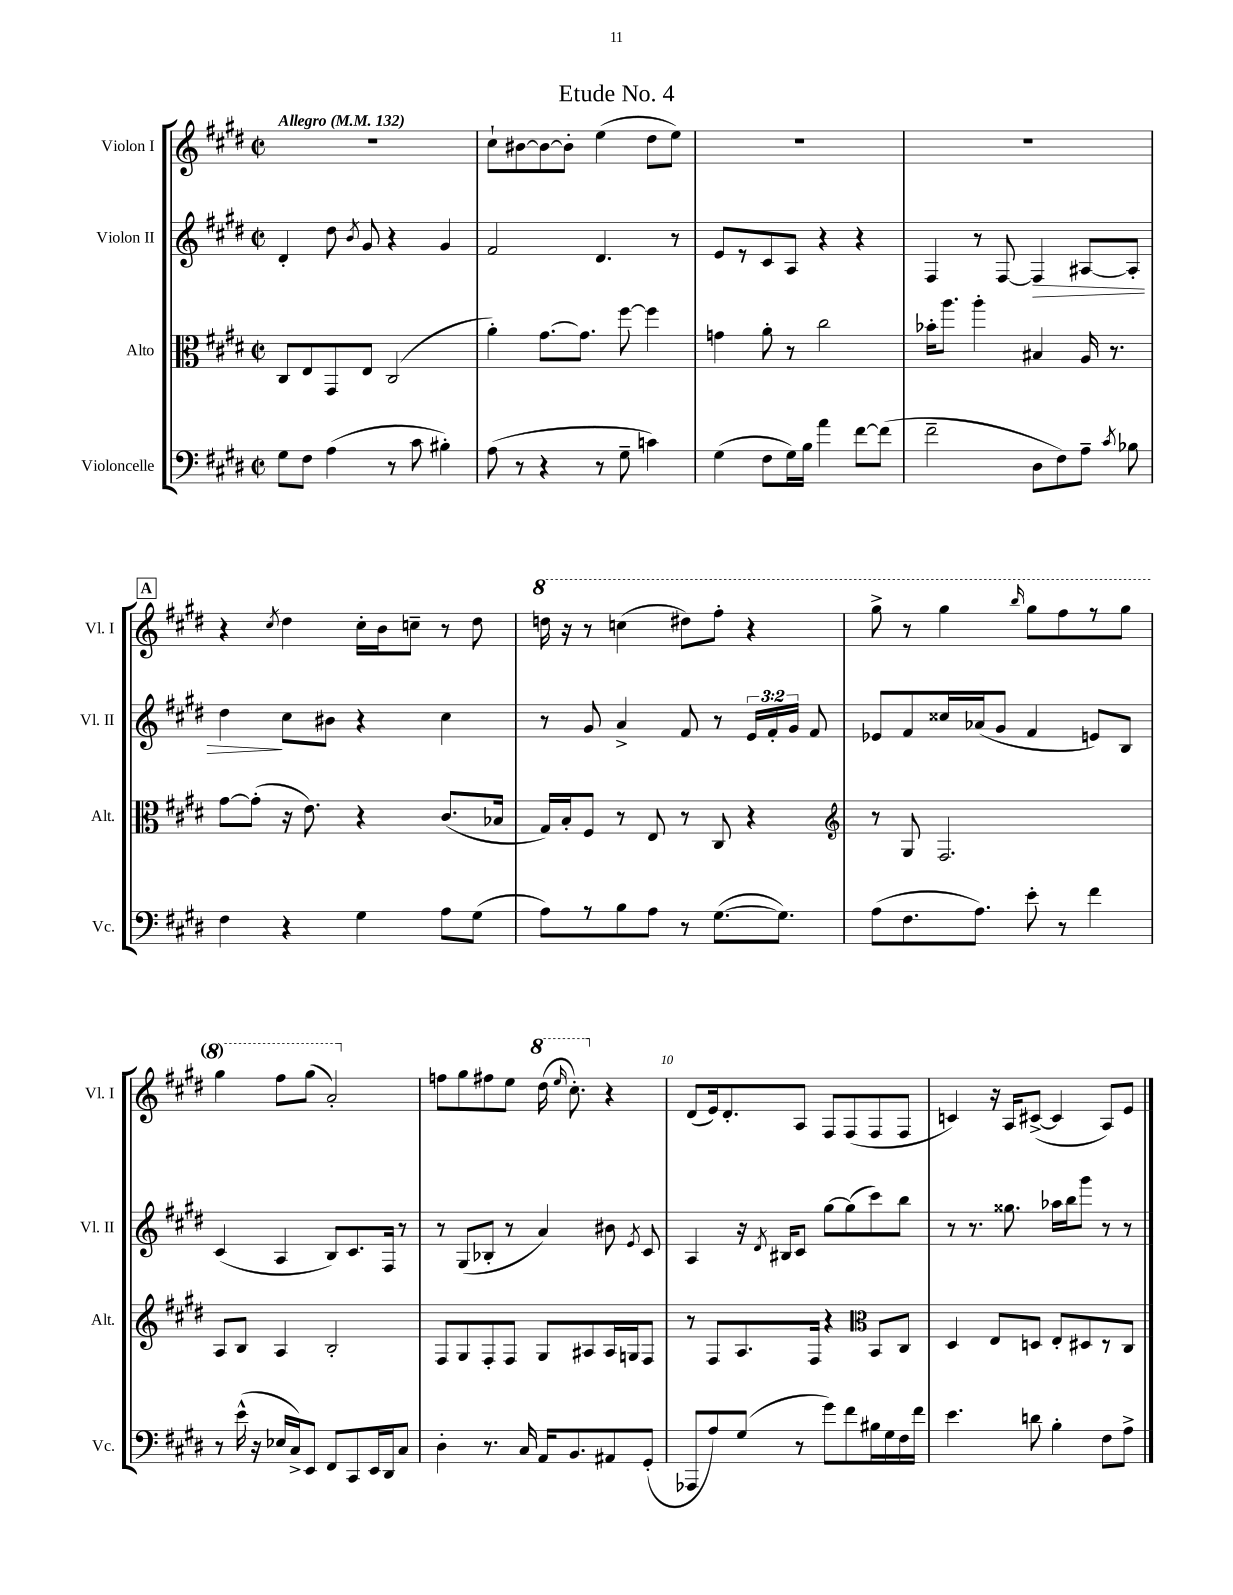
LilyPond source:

\header { title = "Etude No. 4" }
<<
\new StaffGroup <<
\new Staff = "s0" \with { instrumentName = "Violon I" shortInstrumentName = "Vl. I" } {
    \clef treble \key e \major \defaultTimeSignature \time 2/2 \tempo "Allegro" 4 = 132
    \autoBeamOff R1 |
    cis''8[-! bis'8~ bis'8~ bis'8]-. e''4( dis''8[ e''8]) |
    R1 |
    R1 |
    \mark \markup { \box "A" } r4 \acciaccatura { cis''8 } dis''4 cis''16[-. b'16 c''8]-- r8 dis''8 |
    \ottava #1 d'''16 r16 r8 c'''4( dis'''8[) fis'''8]-. r4 |
    gis'''8-> r8 gis'''4 \grace { b'''16 } gis'''8[ fis'''8 r8 gis'''8] |
    gis'''4 fis'''8[ gis'''8]( a''2-.) \ottava #0 |
    f''8[ gis''8 fis''8 e''8] \ottava #1 dis'''16( \grace { e'''16 } cis'''8.-.) \ottava #0 r4 |
    dis'8[( e'16) dis'8.-. a8] fis8[ fis8( fis8 fis8] |
    c'4) r16 a16[ cis'8]~->( cis'4 a8[) e'8] \bar "|." |
}
\new Staff = "s1" \with { instrumentName = "Violon II" shortInstrumentName = "Vl. II" } {
    \clef treble \key e \major \defaultTimeSignature \time 2/2 \override Staff.TupletNumber.text = #tuplet-number::calc-fraction-text
    \autoBeamOff dis'4-. dis''8 \acciaccatura { b'8 } gis'8 r4 gis'4 |
    fis'2 dis'4. r8 |
    e'8[ r8 cis'8 a8] r4 r4 |
    fis4 r8 fis8~ fis4\> ais8[~ ais8]-. |
    \mark \markup { \box "A" } dis''4\! cis''8[ bis'8] r4 cis''4 |
    r8 gis'8 a'4-> fis'8 r8 \tuplet 3/2 { e'16[ fis'16-. gis'16] } fis'8 |
    ees'8[ fis'8 cisis''16 aes'16( gis'8] fis'4 e'8[) b8] |
    cis'4( a4 b8[) cis'8. fis16] r8 |
    r8 gis8[( bes8]-. r8 a'4) bis'8 \acciaccatura { e'8 } cis'8 |
    a4 r16 \acciaccatura { dis'8 } bis16[ cis'8] gis''8[~ gis''8( cis'''8) b''8] |
    r8 r8. gisis''8. aes''16[ b''16 gis'''8] r8 r8 \bar "|." |
}
\new Staff = "s2" \with { instrumentName = "Alto" shortInstrumentName = "Alt." } {
    \clef alto \key e \major \defaultTimeSignature \time 2/2
    \autoBeamOff cis8[ e8 gis,8 e8] cis2( |
    a'4-.) gis'8.[~ gis'8.] fis''8~ fis''4 |
    g'4 a'8-. r8 cis''2 |
    bes'16[-. a''8.] a''4-. bis4 a16 r8. |
    \mark \markup { \box "A" } gis'8[~ gis'8]-.( r16 e'8.) r4 cis'8.[( bes16] |
    gis16[) b16-. fis8] r8 e8 r8 cis8 r4 |
    \clef treble r8 gis8 fis2. |
    a8[ b8] a4 b2-. |
    fis8[ gis8 fis8-. fis8] gis8[ ais8 ais16 g16 fis8] |
    r8 fis8[ a8. fis16] r4 \clef alto b,8[ cis8] |
    dis4 e8[ d8] e8[-. dis8 r8 cis8] \bar "|." |
}
\new Staff = "s3" \with { instrumentName = "Violoncelle" shortInstrumentName = "Vc." } {
    \clef bass \key e \major \defaultTimeSignature \time 2/2
    \autoBeamOff gis8[ fis8] a4( r8 cis'8 bis4-.) |
    a8( r8 r4 r8 gis8-- c'4) |
    gis4( fis8[ gis16) b16] a'4 fis'8[~ fis'8]( |
    fis'2-- dis8[ fis8) a8]-- \acciaccatura { cis'8 } bes8 |
    \mark \markup { \box "A" } fis4 r4 gis4 a8[ gis8]( |
    a8[) r8 b8 a8] r8 gis8.[~( gis8.]) |
    a8[( fis8. a8.]) e'8-. r8 fis'4 |
    r8 e'16-^( r16 ees16[ cis16->) e,8] fis,8[ cis,8 e,16 dis,16 cis8] |
    dis4-. r8. cis16 a,16[ b,8. ais,8 gis,8]-.( |
    aes,,8[ a8) gis8]( r8 gis'8[) fis'8 bis16 gis16 fis16 fis'16] |
    e'4. d'8 b4-. fis8[ a8]-> \bar "|." |
}
>>
>>
\layout { \context { \Score \override BarNumber.break-visibility = ##(#f #t #t) barNumberVisibility = #(every-nth-bar-number-visible 5) } }
